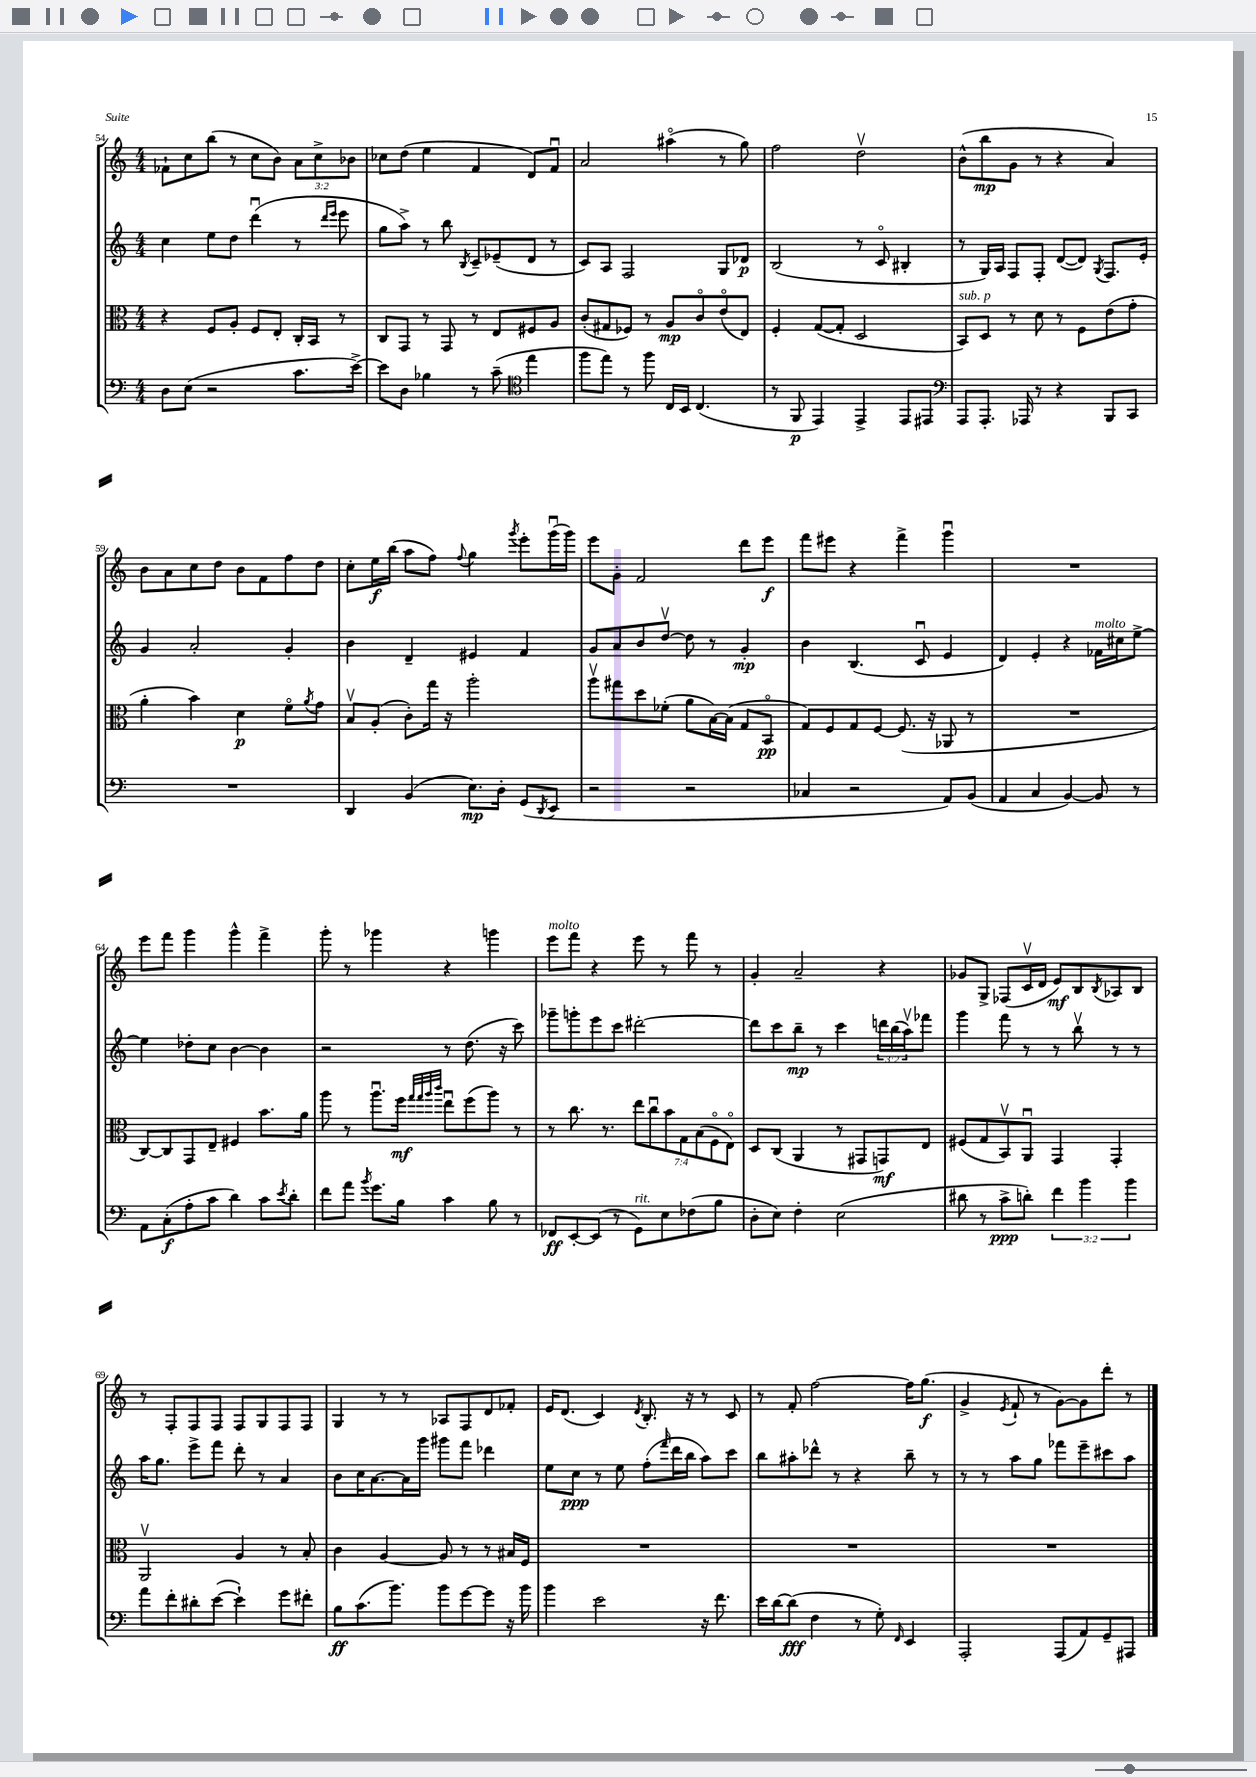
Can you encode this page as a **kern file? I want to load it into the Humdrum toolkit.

**kern	**kern	**kern	**kern
*staff4	*staff3	*staff2	*staff1
*clefF4	*clefC3	*clefG2	*clefG2
*k[]	*k[]	*k[]	*k[]
*M4/4	*M4/4	*M4/4	*M4/4
8D\L	4r	4cc\	8f-`\L
(8E\J	.	.	8cc\
2r	8F/L	8ee\L	(8bb\J
.	8A'/J	8dd\J	8r
.	8F/L	(4dddu\	8cc\L
.	8E'/J	.	8b\J)
8.c\L	16C'/LL	8r	12a\L
.	16BB/JJ	.	.
.	.	.	12cc^\
.	.	16qqddd/LL	.
.	.	16qqeee/JJ	.
.	8r	8eee\	.
.	.	.	12b-\J
[16e^\Jk)	.	.	.
=	=	=	=
8e\]L	8C/L	8gg\L	8cc-\L
8D\J	8GG/J	8aa^\J)	(8dd\J
4B-\	8r	8r	4ee\
.	8GG/	8bb\	.
.	.	8qB/	.
8r	8r	8c~/L	4f/
(8c~\	8E/L	(8e-~/	.
*clefC4	*	*	*
4ee\	8F#/	8d/J	8d/L)
.	8A/J	8r	8fu/J
=	=	=	=
8ff\L	(8c'/L	8c/L)	2a/
8ee\J)	8G#/	8A/J	.
8r	8F-/J)	2F/	.
8ff\	8r	.	.
16C/LL	8A/L	.	(4aa#o\
16BB/JJ	.	.	.
(4.C/	8co/	.	.
.	(8eo/	8G/L	8r
.	8E/J)	8d-/J	8gg\)
=	=	=	=
8r	4F'/	(2B/	2ff\
8FF/	.	.	.
4EE/)	([8G/L	.	.
.	8G'/]J	.	.
4EE^/	2D/	8r	2ddv\
.	.	8co/	.
8EE/L	.	4B#'/	.
8EE#/J	.	.	.
=	=	=	=
*clefF4	*	*	*
8AAA/L	8BB/L)	8r	(8b^^\L
8.AAA'/J	8D/J	16G/LL)	8bb\
.	.	16A/JJ	.
.	8r	8F/L	8g\J
16AAA-/	.	.	.
8r	8d\	8F'/J	8r
4r	8r	([8d/L	4r
.	8F\L	8d/]J)	.
.	.	8qG/	.
8BBB/L	(8e\	8.F/L	4a/)
8CC/J	8g'\J	.	.
.	.	16e'/Jk	.
=	=	=	=
1r	4a'\	4g/	8b\L
.	.	.	8a\
.	4b\)	2a'/	8cc\
.	.	.	8dd\J
.	4d\	.	8b\L
.	.	.	8f\
.	8fo\L	4g'/	8ff\
.	8qa/	.	.
.	8g\J	.	8dd\J
=	=	=	=
4DD/	8Bv/L	4b\	8cc'\L
.	(8A'/J	.	16ee\L
.	.	.	(16bb\JJ
(4BB/	8c'\L)	4d~/	8aa\L
.	16gg\Jk	.	8ff\J)
.	16r	.	.
.	.	.	8qqff/
8.E\L)	2aa'\	4e#/	4gg\
16D'\Jk	.	.	.
.	.	.	8qggg/
(8GG/L	.	4f/	8eee'\L
8qDD/	.	.	.
8EE/J	.	.	(16gggu\L
.	.	.	16ggg\JJ)
=	=	=	=
2r	8aav\L	8g/L	8eee\L
.	8gg#\	8a/	8g'\J
.	8dd\	8b/	2f/
.	(8f-'\J	[8ddv/J	.
2r	8a\L	8dd\]	.
.	[16B\L)	8r	.
.	(16B\]JJ	.	.
.	8G/L	4g'/	8ddd\L
.	8BBo/J	.	8eee\J
=	=	=	=
4C-/	8G/L)	4b\	8fff\L
.	8F/	.	8eee#\J
2r	8G/	(4.B/	4r
.	[8F/J	.	.
.	(8.F/]	.	4fff^\
.	.	8cu/	.
.	16r	.	.
8AA/L)	8AA-/	4e/	4gggu\
(8BB/J	8r	.	.
=	=	=	=
4AA/	1r	4d/)	1r
4C/	.	4e'/	.
[4BB/)	.	4r	.
8BB/]	.	16f-\LL	.
.	.	16cc#\J	.
8r	.	[8ee^\J	.
=	=	=	=
8AA\L	[8C/L)	4ee\]	8eee\L
(8C'\	8C/]	.	8fff\J
8A'\	8GG/	8dd-'\L	4ggg\
8c\J	8E~/J	8cc\J	.
4d\)	4F#/	[4b\	4ggg^^\
8c\L	8.b\L	4b\]	4fff^\
8qe/	.	.	.
8d'\J	.	.	.
.	16a\Jk	.	.
=	=	=	=
8f\L	8aa\	2r	8ggg'\
8a\J	8r	.	8r
8qb/	.	.	.
8.g\L	8.aau\L	.	4ggg-\
16B\Jk	16ff\Jk	.	.
.	32qqgg/LLL	.	.
.	32qqgg/	.	.
.	32qqaa/	.	.
.	32qqccc/JJJ	.	.
4c\	8eeu\L	8r	4r
.	(8ff\	(8.dd\	.
8B\	8aa\J)	.	4ggg\
.	.	16r	.
8r	8r	8ccc\)	.
=	=	=	=
8FF-/L	8r	8ggg-~\L	8eee\L
[8EE'/	8.cc\	8ggg'\	8fff\J
(8EE/]J	.	8eee\	4r
.	8.r	.	.
8r	.	8ccc\J	.
8GG\L)	14ee\L	[2ddd#'\	8eee\
.	14ccu\	.	.
8E\	.	.	8r
.	14b\	.	.
.	14G\	.	.
(8F-\	.	.	8fff\
.	(14B\	.	.
.	14Fo\	.	.
8B\J	.	.	8r
.	14Eo\J)	.	.
=	=	=	=
8D'\L	8D/L	8ddd#\]L	4g'/
8E\J)	(8C/J	8ccc\	.
4F'\	4AA/	8bb~\J	2a~/
.	.	8r	.
(2E\	8r	4ccc\	.
.	8GG#/L	.	.
.	8GG/)	24ddd\LL	4r
.	.	(24bb\	.
.	.	24aav\J)	.
.	8E/J	8fff-\J	.
=	=	=	=
8d#\	(8F#/L	4ggg\	8g-/L
8r	8G/	.	8G^/J
8c^\L	8BBv/)	8fff\	(8F-/L
8d'\J)	8AAu/J	8r	16cv/L
.	.	.	16d/JJ
6f\	4GG/	8r	8e/L)
.	.	8bbv\	8B/
6b\	.	.	.
.	.	.	8qB/
.	4GG'/	8r	8A-/
6b\	.	.	.
.	.	8r	8B/J
=	=	=	=
8a\L	2AAv/	16aa\LK	8r
.	.	8.gg\J	.
8f'\	.	.	8F'/L
8d#'\	.	8eee^\L	8F/
([8e\J	.	8fff\J	8F/J
4e`\])	4A/	8ddd'\	8F/L
.	.	8r	8G/
8g\L	8r	4a/	8F/
8f#'\J	8B'/	.	8F/J
=	=	=	=
8B\L	4c\	8b\L	4G/
(8.c\	.	16cc\K	.
.	.	[8.a\	.
.	[4A/	.	8r
8.b\J)	.	.	.
.	.	16a\]L	8r
.	.	16ggg\JJ	.
8b\L	8A/]	8ggg#\L	8A-/L
[8g\	8r	8fff\J	8F/
8g\]J	8r	4ddd-\	8d/
16r	16B#/LL	.	8f-'/J
16b\	16F/JJ	.	.
=	=	=	=
4b\	1r	8ee\L	16e/LK
.	.	.	(8.d/J
.	.	8cc\J	.
2e\	.	8r	4c/)
.	.	8ee\	.
.	.	.	8qd/
.	.	(8ff'\L	8.B'/
.	.	16qqfff/	.
.	.	16ddd\L	.
.	.	16bb\JJ	16r
16r	.	8aa\L)	8r
8.f\	.	.	.
.	.	8ccc\J	8c/
=	=	=	=
16e\LL	1r	8bb\L	8r
[16d\J	.	.	.
(8d\]J	.	8aa#'\	8f'/
4F\	.	8ddd-^^\J	[2ff\
.	.	8r	.
8r	.	4r	.
8G'\)	.	.	.
16qqFF/	.	.	.
4EE/	.	8bb~\	16ff\]LK
.	.	.	(8.gg\J
.	.	8r	.
=	=	=	=
2AAA'/	1r	8r	4g^/
.	.	8r	.
.	.	.	8qe/
.	.	8aa\L	8f`/
.	.	8gg\J	8r
(8AAA/L	.	8fff-\L	[8g\L)
8AA/)	.	8eee~\	8g\]
8GG~/	.	8ccc#\	8ddd'\J
8AAA#/J	.	8aa\J	8r
==	==	==	==
*-	*-	*-	*-
